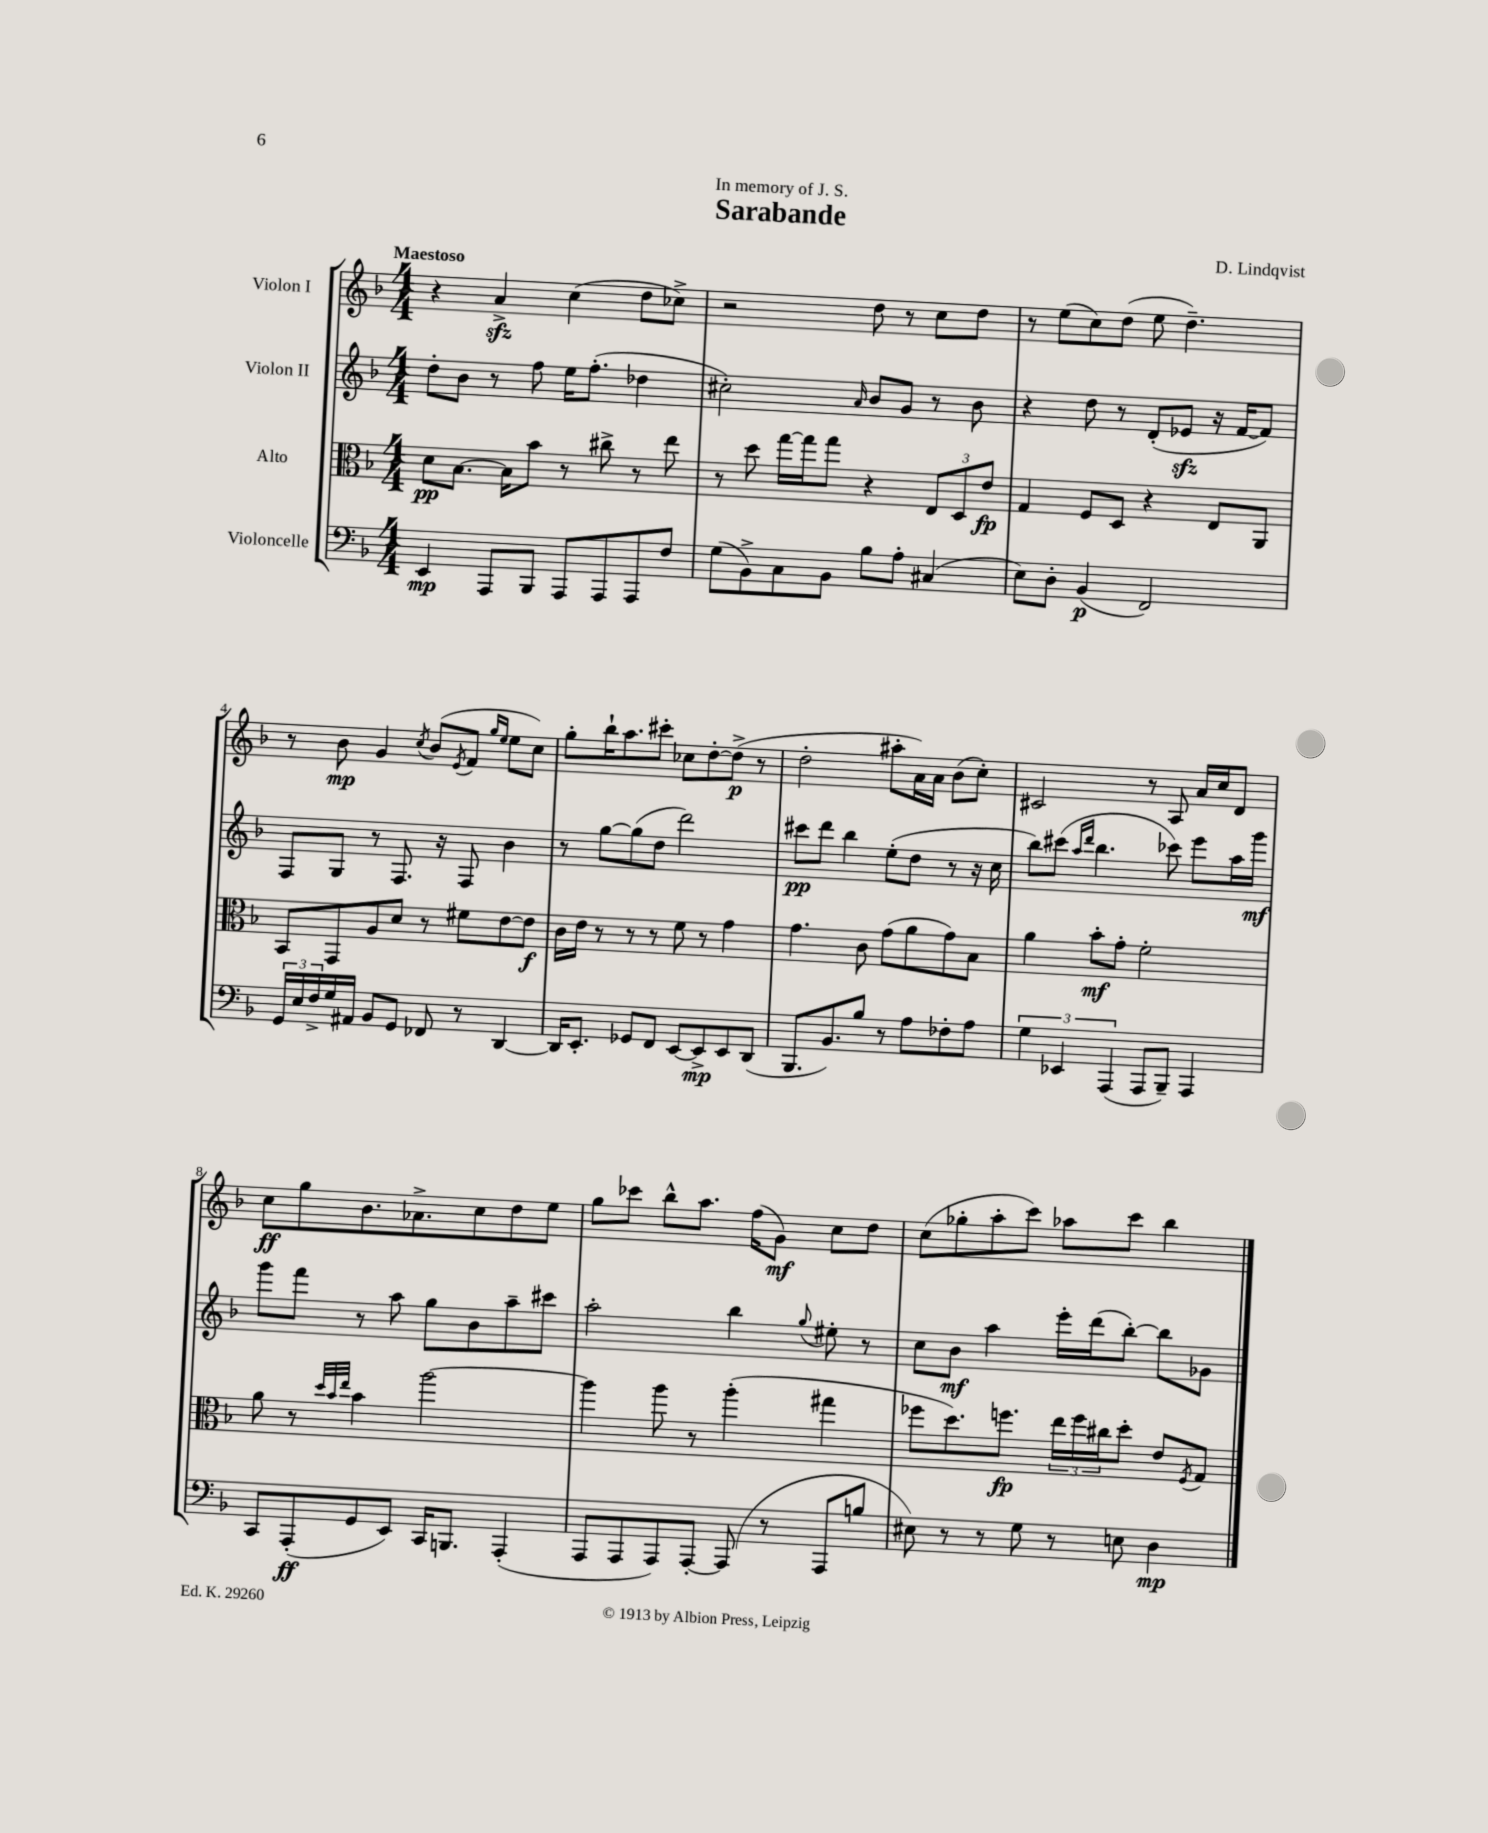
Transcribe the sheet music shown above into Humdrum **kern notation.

**kern	**kern	**kern	**kern
*staff4	*staff3	*staff2	*staff1
*clefF4	*clefC3	*clefG2	*clefG2
*k[b-]	*k[b-]	*k[b-]	*k[b-]
*M4/4	*M4/4	*M4/4	*M4/4
4EE	8d	8dd'	4r
.	[8.B-	8b-	.
8AAA	.	8r	4a^
.	16B-]	.	.
8BBB-	8b-	8ff	.
8AAA	8r	16ee	(4cc
.	.	(8.ff'	.
8AAA	8cc#^	.	.
8AAA	8r	4dd-	8dd
8F	8ee	.	8cc-^)
=	=	=	=
(8G	8r	2cc#')	2r
8BB-^)	8dd	.	.
8C	[16gg	.	.
.	16gg]	.	.
8BB-	8gg	.	.
.	.	16qqa	.
8B-	4r	8b-	8dd
8A'	.	8g	8r
(4C#	12E	8r	8cc
.	12D	.	.
.	.	8b-	8dd
.	12e	.	.
=	=	=	=
8E)	4G	4r	8r
8D'	.	.	(8ee
(4BB-	8F	8dd	8cc)
.	8D	8r	(8dd
2FF)	4r	(8d'	8ee
.	.	8e-	4.dd~)
.	8E	16r	.
.	.	[16f	.
.	8AA	8f])	.
=	=	=	=
24GG	8BB-	8F	8r
24E	.	.	.
24F^	.	.	.
16G	8GG	8G	8b-
16AA#	.	.	.
8BB-	8A	8r	4g
8GG	8d	8.F	.
.	.	.	8qcc
8FF-	8r	.	(8b-
.	.	16r	.
.	.	.	8qe
8r	8f#	8F	8f
.	.	.	16qqgg
.	.	.	16qqee
[4DD	[8e	4b-	8ee
.	8e]	.	8cc)
=	=	=	=
16DD]	16c	8r	8gg'
8.EE'	16e	.	.
.	8r	[8gg	16bb-`
.	.	.	8.aa
8GG-	8r	(8gg]	.
8FF	8r	8dd	8ccc#'
[8EE	8f	2ddd)	8cc-
8EE^]	8r	.	[8dd'
8EE	4g	.	(8dd^]
(8DD	.	.	8r
=	=	=	=
8.BBB-	4.g	8ccc#	2dd'
.	.	8ddd	.
8.BB-)	.	.	.
.	.	4bb-	.
8B-	8c	.	.
8r	(8g	(8ee'	8aa#'
8A	8a	8dd	16a)
.	.	.	16a
8F-'	8g)	8r	(8b-
8A	8B-	16r	8cc')
.	.	16cc	.
=	=	=	=
6G	4a	8bb-)	2c#
.	.	(8ccc#	.
6EE-	.	.	.
.	.	16qqaa	.
.	.	16qqddd	.
.	8b-'	4.bb-	.
(6AAA	.	.	.
.	8g'	.	.
8AAA	2f'	.	8r
8BBB-~)	.	8ccc-)	8A
4AAA	.	8eee	16a
.	.	.	16cc
.	.	16aa	8d
.	.	16ggg	.
=	=	=	=
8CC	8a	8ggg	8cc
(8AAA'	8r	8fff	8gg
.	32qqdd	.	.
.	32qqb-	.	.
.	32qqee	.	.
8GG	4b-	8r	8.b-
8EE)	.	8aa	.
.	.	.	8.a-^
16CC	[2aa	8gg	.
8.BBB	.	.	.
.	.	8b-	8cc
(4AAA'	.	8aa~	8dd
.	.	8ccc#	8ee
=	=	=	=
8AAA	4aa]	2aa'	8gg
8AAA	.	.	8ccc-
8AAA)	8aa	.	8bb-^^
[8AAA'	8r	.	8.aa
(8AAA]	(4aa'	4bb-	.
.	.	.	(16ff
8r	.	.	8g)
.	.	8qqgg	.
8AAA	4gg#	8ee#'	8cc
8B	.	8r	8dd
=	=	=	=
8E#)	8ff-	8cc	(8cc
8r	8.dd)	8b-	8gg-'
8r	.	4aa	8aa'
.	8.ff	.	.
8G	.	.	8ccc)
8r	24ee	16eee'	8aa-
.	24ff	.	.
.	.	(16ddd	.
.	24cc#	.	.
8E	8dd'	[8bb-')	8ccc
4D	8e	8bb-]	4bb-
.	8qF	.	.
.	8G	8g-	.
==	==	==	==
*-	*-	*-	*-
